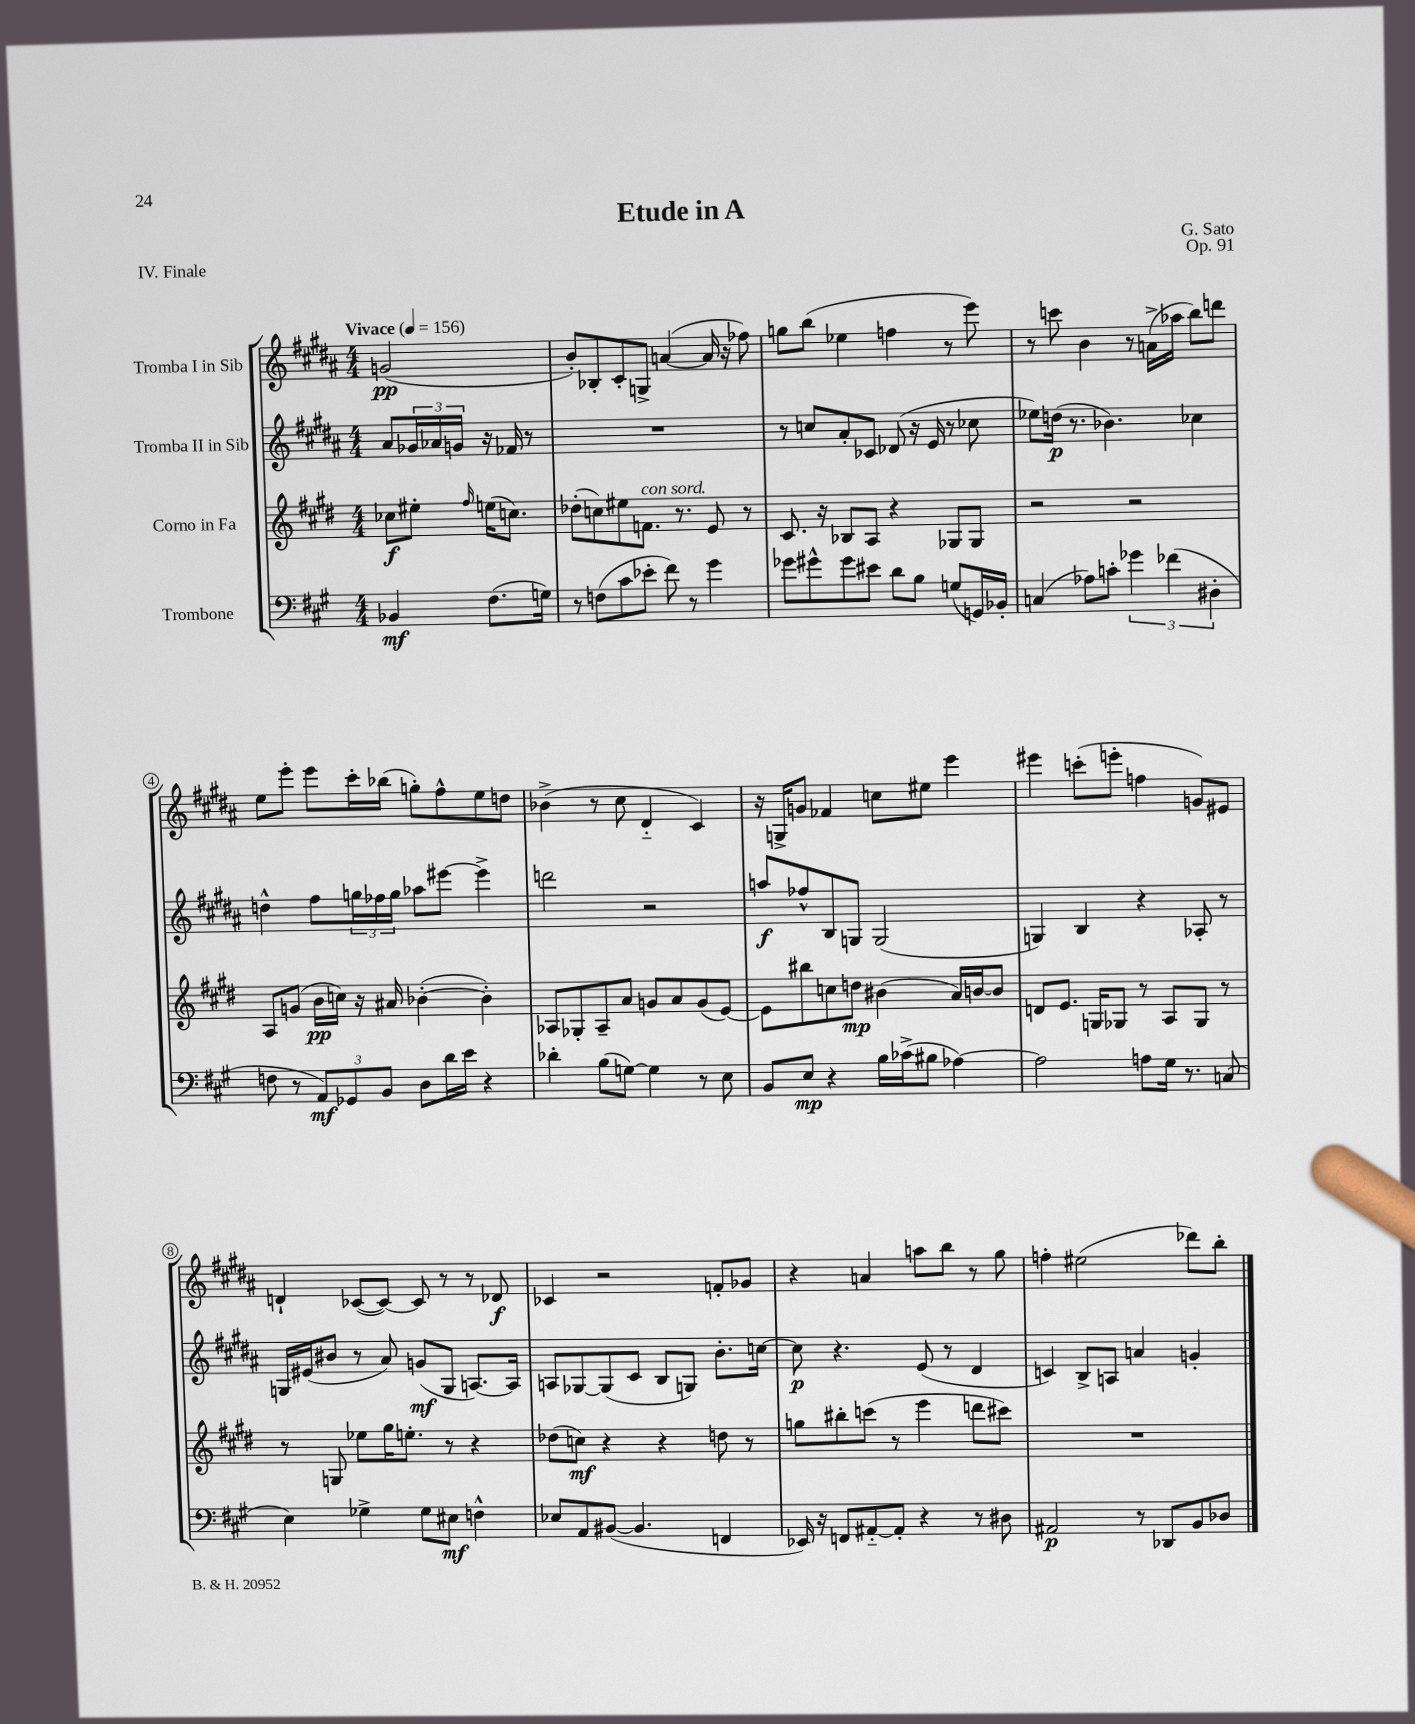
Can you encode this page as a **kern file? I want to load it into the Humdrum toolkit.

**kern	**kern	**kern	**kern
*staff4	*staff3	*staff2	*staff1
*clefF4	*clefG2	*clefG2	*clefG2
*k[f#c#g#]	*k[f#c#g#d#]	*k[f#c#g#d#a#]	*k[f#c#g#d#a#]
*M4/4	*M4/4	*M4/4	*M4/4
*MM156	*MM156	*MM156	*MM156
4BB-/	8cc-\L	8a#/L	(2g/
.	8ee#'\J	24g-/L	.
.	.	24a-/	.
.	.	24g/JJ	.
.	16qqff#/	.	.
(8.F#\L	(16ee\LK	16r	.
.	8.cc\J)	16f-/	.
.	.	8r	.
16G\Jk)	.	.	.
=	=	=	=
8r	(8dd-'\L	1r	8b'/L)
(8F\L	8cc\)	.	8B-'/
8c#\	8ee#\	.	8c#'/
8e-'\J	8.f\J	.	8G^/J
8f#\)	.	.	([4a/
.	8.r	.	.
8r	.	.	.
4g#\	8e/	.	16a/]
.	.	.	16r
.	8r	.	8ff-\)
=	=	=	=
8g-\L	8.c#/	8r	8gg\L
8g#^^\	.	8cc/L	(8bb\J
.	16r	.	.
8g#\	8B-/L	8a#'/	4ee-\
8e#\J	8A/J	8c-/J	.
8d\L	4r	(8d-/	4ff\
8B\J	.	16r	.
.	.	16e/	.
(8G/L	8G-/L	8r	8r
16GG/L)	8G-/J	8cc-\	8eee\)
16BB-'/JJ	.	.	.
=	=	=	=
(4C/	2r	8ee-\L)	8r
.	.	(16dd\Jk	8ccc\
.	.	8.r	.
8A-\L)	.	.	4b\
8c'\J	.	4.b-\)	.
6g-\	2r	.	8r
.	.	.	(16a^\LL
(6f-\	.	.	.
.	.	.	16aa-\JJ
.	.	4cc-\	8bb\L)
6D#'\	.	.	.
.	.	.	8ddd\J
=	=	=	=
8F\	8A/L	4dd^^\	8ee\L
8r	(8g/J	.	8eee'\J
12AA/L)	16b\LL	8ff#\L	8eee\L
.	16cc\JJ)	.	.
12GG-/	.	.	.
.	16r	24gg\L	16ccc#'\L
12BB/J	.	24ff-\	.
.	16a#/	.	(16bb-\JJ
.	.	24gg\JJ	.
8D\L	([4b-'\	8aa-\L	8gg'\L)
16d\L	.	[8eee#\J	8ff#^^\
16e\JJ	.	.	.
4r	4b-'\])	4eee#^\]	8ee\
.	.	.	8dd\J
=	=	=	=
4d-'\	8A-/L	2ddd\	(4b-^\
.	8G-'/	.	.
(8B\L	8A-~/	.	8r
[8G\J)	8a/J	.	8cc#\
4G\]	8g/L	2r	4d#'~/
.	8a/	.	.
8r	(8g/	.	4c#/)
8E\	[8e/J)	.	.
=	=	=	=
8BB/L	8e\]L	8aa/L	16r
.	.	.	16G^/LK
8E/J	8bb#\	8ff-^^/	8g/J
4r	8cc\	8B/	4f-/
.	8dd\J	8G/J	.
16B\LL	(4b#\	(2G/	8cc\L
(16c-^\J	.	.	.
8B#\J	.	.	8ee#\J
[4A-\)	16a/LL)	.	4eee\
.	[16b/J	.	.
.	8b/]J	.	.
=	=	=	=
2A-\]	8d/L	4G/)	4eee#\
.	8.e/J	.	.
.	.	4B/	(8ccc'\L
.	16G/LK	.	.
.	8G-/J	.	8eee'\J
8A\L	8r	4r	4ff\
16G#\Jk	8A/L	.	.
8.r	.	.	.
.	8G-/J	8A-'/	8g/L)
(8C/	8r	8r	8e#/J
=	=	=	=
4E\)	8r	16G/LL	4d`/
.	.	(16e#/J	.
.	8G/	8b#/J	.
4G-^\	8ee-\L	8r	([8c-/L
.	16gg#\K	8a#/)	8c-/_J)
.	8.ee'\J	.	.
8G-\L	.	(8g/L	8c-/]
8E#\J	8r	8G/J	8r
4F^^\	4r	[8.A/L)	8r
.	.	.	8d-/
.	.	16A/]Jk	.
=	=	=	=
8E-/L	(8dd-\L	8A/L	4c-/
8AA/	8cc\J)	[8G-/	.
([8BB#/J	4r	(8G-/]	2r
4.BB#/]	.	8c#/J	.
.	4r	8B/L	.
.	.	8G/J)	.
4FF/	8dd\	8.b'\L	8f'/L
.	8r	.	8g-/J
.	.	[16cc\Jk	.
=	=	=	=
16EE-/)	8gg\L	8cc\]	4r
16r	.	.	.
8FF/L	8bb#'\	4.r	.
[8AA#'~/	(8ccc\J	.	4a/
8AA#'/]J	8r	.	.
4r	4eee\	(8e/	8aa\L
.	.	8r	8bb\J
8r	8ddd\L	4d#/	8r
8D#\	8ccc#\J)	.	8gg#\
=	=	=	=
2AA#/	1r	4c/)	4ff'\
.	.	8B^/L	(2ee#\
.	.	8A/J	.
8r	.	4a/	.
8DD-/L	.	.	.
8BB/	.	4g'/	8ddd-\L)
8D-/J	.	.	8bb'\J
==	==	==	==
*-	*-	*-	*-
